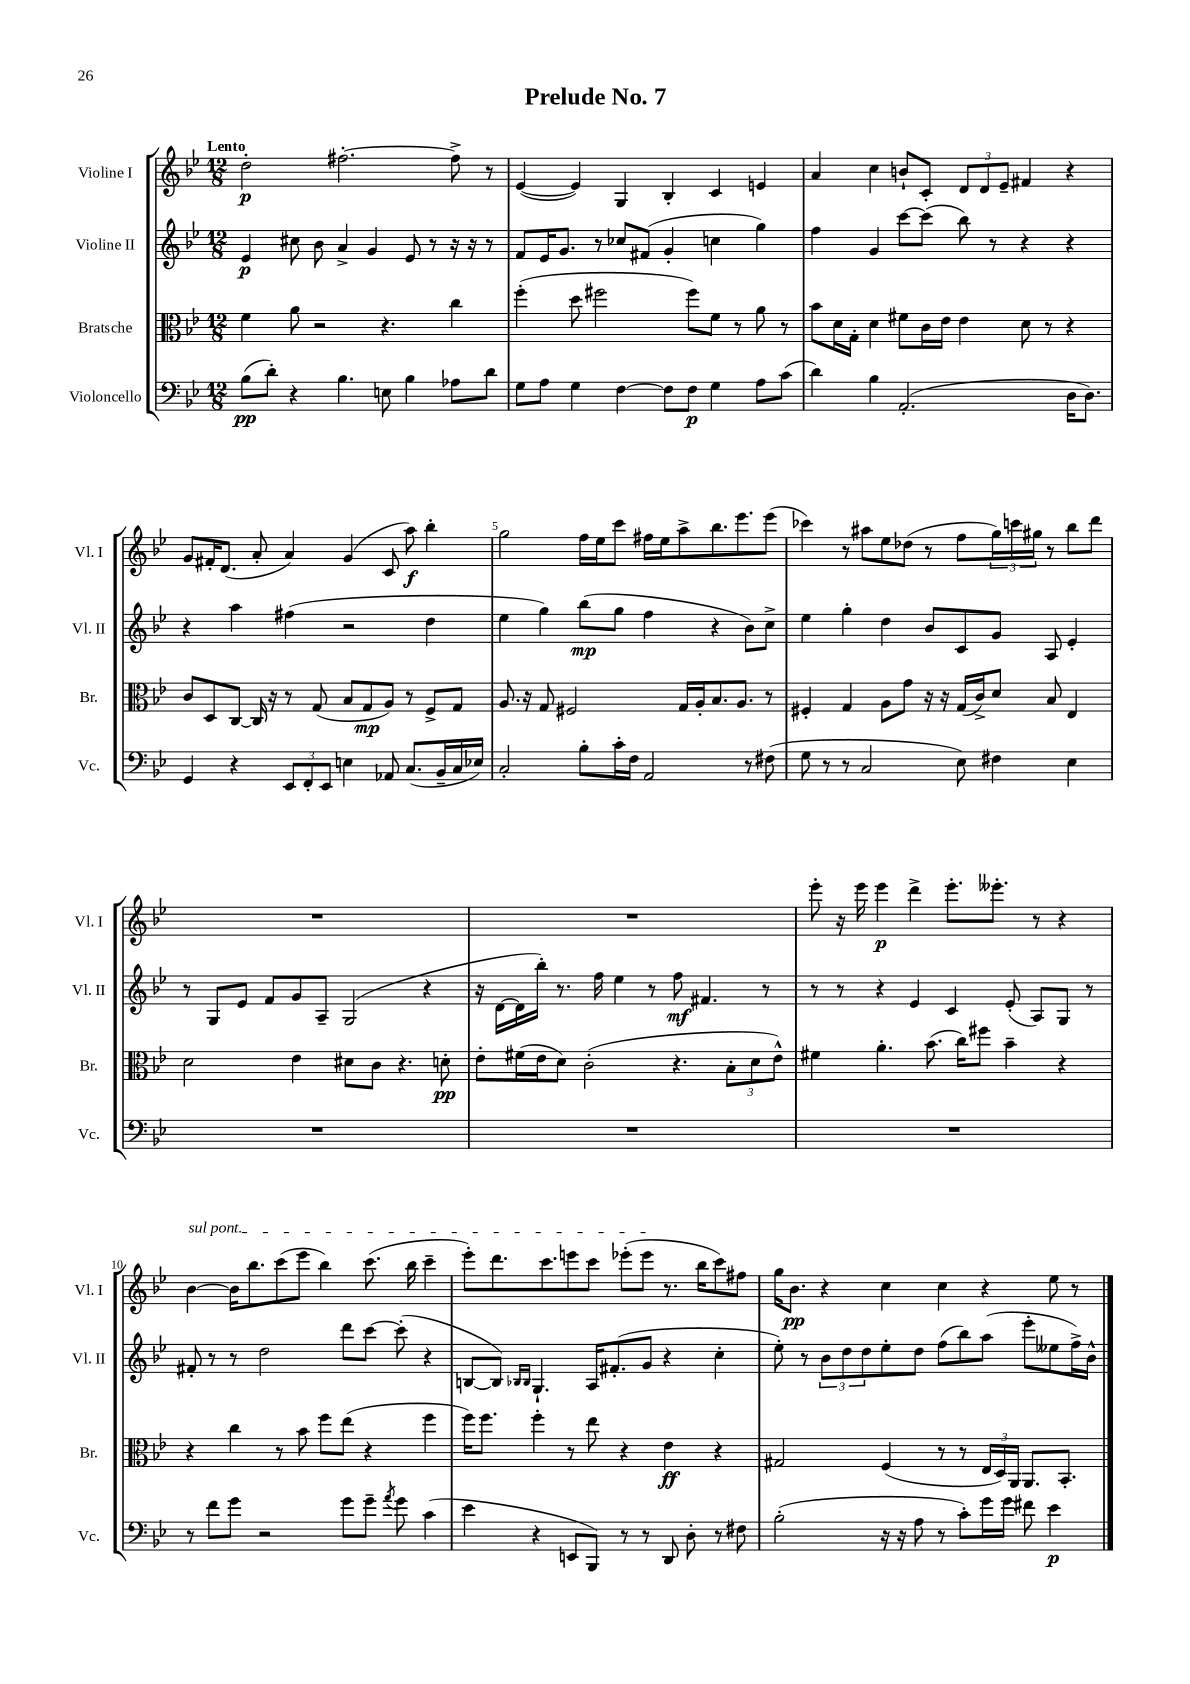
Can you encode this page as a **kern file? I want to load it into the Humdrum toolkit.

**kern	**dynam	**kern	**dynam	**kern	**dynam	**kern	**dynam
*part4	*part4	*part3	*part3	*part2	*part2	*part1	*part1
*staff4	*staff4	*staff3	*staff3	*staff2	*staff2	*staff1	*staff1
*I"Violoncello	*	*I"Bratsche	*	*I"Violine II	*	*I"Violine I	*
*I'Vc.	*	*I'Br.	*	*I'Vl. II	*	*I'Vl. I	*
*clefF4	*	*clefC3	*	*clefG2	*	*clefG2	*
*k[b-e-]	*	*k[b-e-]	*	*k[b-e-]	*	*k[b-e-]	*
*M12/8	*	*M12/8	*	*M12/8	*	*M12/8	*
=1	=1	=1	=1	=1	=1	=1	=1
!	!	!	!	!	!	!LO:TX:a:B:t=Lento	!
(8B-\L	pp	4f\	.	4e-/	p	2dd'\	p
8d'\J)	.	.	.	.	.	.	.
4r	.	8a\	.	8cc#X\	.	.	.
.	.	2r	.	8b-\	.	.	.
4.B-\	.	.	.	4a^/	.	[2.ff#X'\	.
.	.	.	.	4g/	.	.	.
8En\	.	4.r	.	.	.	.	.
4B-\	.	.	.	8e-/	.	.	.
.	.	.	.	8r	.	.	.
8A-X\L	.	4cc\	.	16r	.	8ff#^\]	.
.	.	.	.	16r	.	.	.
8d\J	.	.	.	8r	.	8r	.
=2	=2	=2	=2	=2	=2	=2	=2
8G\L	.	(4ff'\	.	8f/L	.	([4e-/	.
8A\J	.	.	.	16e-/K	.	.	.
.	.	.	.	8.g/J	.	.	.
4G\	.	8dd\	.	.	.	4e-/])	.
.	.	2ff#X\	.	8r	.	.	.
[4F\	.	.	.	8cc-X/L	.	4G/	.
.	.	.	.	(8f#X/J	.	.	.
8F\L]	.	.	.	4g'/	.	4B-'/	.
8F\J	p	8ff#\L)	.	.	.	.	.
4G\	.	8f\J	.	4ccn\	.	4c/	.
.	.	8r	.	.	.	.	.
8A\L	.	8a\	.	4gg\)	.	4en/	.
(8c\J	.	8r	.	.	.	.	.
=3	=3	=3	=3	=3	=3	=3	=3
4d\)	.	8b-\L	.	4ff\	.	4a/	.
.	.	16d\L	.	.	.	.	.
.	.	16G'\JJ	.	.	.	.	.
4B-\	.	4d\	.	4g/	.	4cc\	.
(2.AA'/	.	8f#X\L	.	[8ccc\L	.	8bn`/L	.
.	.	16c\L	.	(8ccc\J]	.	8c'/J	.
.	.	16e-\JJ	.	.	.	.	.
.	.	4e-\	.	8bb-\)	.	12d/L	.
.	.	.	.	.	.	12d/	.
.	.	.	.	8r	.	.	.
.	.	.	.	.	.	12e-~/J	.
.	.	8d\	.	4r	.	4f#X/	.
.	.	8r	.	.	.	.	.
16D\KL	.	4r	.	4r	.	4r	.
8.D\J)	.	.	.	.	.	.	.
!!LO:LB:g=z
=4	=4	=4	=4	=4	=4	=4	=4
4GG/	.	8c/L	.	4r	.	8g/L	.
.	.	8D/	.	.	.	16f#X'/K	.
.	.	.	.	.	.	(8.d/J	.
4r	.	[8C/J	.	4aa\	.	.	.
.	.	16C/]	.	.	.	8a'/	.
.	.	16r	.	.	.	.	.
12EE-/L	.	8r	.	(4ff#X\	.	4a/)	.
12FF'/	.	.	.	.	.	.	.
.	.	(8G/	.	.	.	.	.
12EE-/J	.	.	.	.	.	.	.
4En\	.	8B-/L	.	2r	.	(4g/	.
.	.	8G/	mp	.	.	.	.
8AA-X/	.	8A/J)	.	.	.	8c/	.
(8.C/L	.	8r	.	.	.	8aa\)	f
.	.	8F^/L	.	4dd\	.	4bb-'\	.
16BB-~/L	.	.	.	.	.	.	.
16C/	.	8G/J	.	.	.	.	.
16E-X/JJ)	.	.	.	.	.	.	.
=5	=5	=5	=5	=5	=5	=5	=5
2C'/	.	8.A/	.	4ee-\	.	2gg\	.
.	.	16r	.	.	.	.	.
.	.	8G/	.	4gg\)	.	.	.
.	.	2F#X/	.	.	.	.	.
8B-'\L	.	.	.	(8bb-\L	mp	16ff\LL	.
.	.	.	.	.	.	16ee-\J	.
16c'\L	.	.	.	8gg\J	.	8ccc\J	.
16F\JJ	.	.	.	.	.	.	.
2AA/	.	.	.	4ff\	.	16ff#X\LL	.
.	.	.	.	.	.	16ee-\J	.
.	.	16G/LL	.	.	.	8aa^\	.
.	.	16A'/J	.	.	.	.	.
.	.	8.B-/	.	4r	.	8.bb-\	.
.	.	8.A/J	.	.	.	8.eee-\	.
8r	.	.	.	8b-\L)	.	.	.
(8F#X\	.	8r	.	8cc^\J	.	(8eee-\J	.
=6	=6	=6	=6	=6	=6	=6	=6
8G\	.	4F#X'/	.	4ee-\	.	4ccc-X\)	.
8r	.	.	.	.	.	.	.
8r	.	4G/	.	4gg'\	.	8r	.
2C/	.	.	.	.	.	8aa#X\L	.
.	.	8A\L	.	4dd\	.	8ee-\	.
.	.	8g\J	.	.	.	(8dd-X\J	.
.	.	16r	.	8b-/L	.	8r	.
.	.	16r	.	.	.	.	.
8E-\)	.	(16G/LL	.	8c/	.	8ff\L	.
.	.	16c^/J)	.	.	.	.	.
4F#X\	.	8d/J	.	8g/J	.	24gg\L)	.
.	.	.	.	.	.	24cccn\	.
.	.	.	.	.	.	24gg#X\JJ	.
.	.	8B-/	.	8A/	.	8r	.
4E-\	.	4E-/	.	4e-'/	.	8bb-\L	.
.	.	.	.	.	.	8ddd\J	.
!!LO:LB:g=z
=7	=7	=7	=7	=7	=7	=7	=7
1.r	.	2d\	.	8r	.	1.r	.
.	.	.	.	8G/L	.	.	.
.	.	.	.	8e-/J	.	.	.
.	.	.	.	8f/L	.	.	.
.	.	4e-\	.	8g/	.	.	.
.	.	.	.	8A~/J	.	.	.
.	.	8d#X\L	.	(2G/	.	.	.
.	.	8c\J	.	.	.	.	.
.	.	4.r	.	.	.	.	.
.	.	.	.	4r	.	.	.
.	.	8dn'\	pp	.	.	.	.
=8	=8	=8	=8	=8	=8	=8	=8
1.r	.	8e-'\L	.	16r	.	1.r	.
.	.	.	.	[16d\LL	.	.	.
.	.	(16f#X\L	.	16d\]	.	.	.
.	.	16e-\J	.	16bb-'\JJ)	.	.	.
.	.	8d\J)	.	8.r	.	.	.
.	.	(2c'\	.	.	.	.	.
.	.	.	.	16ff\	.	.	.
.	.	.	.	4ee-\	.	.	.
.	.	.	.	8r	.	.	.
.	.	4.r	.	8ff\	mf	.	.
.	.	.	.	4.f#X/	.	.	.
.	.	12B-'\L	.	.	.	.	.
.	.	12d\	.	.	.	.	.
.	.	.	.	8r	.	.	.
.	.	12e-^^\J)	.	.	.	.	.
=9	=9	=9	=9	=9	=9	=9	=9
1.r	.	4f#X\	.	8r	.	8eee-'\	.
.	.	.	.	8r	.	16r	.
.	.	.	.	.	.	16eee-\	.
.	.	4.a'\	.	4r	.	4eee-\	p
.	.	.	.	4e-/	.	4ddd^\	.
.	.	(8.b-\	.	.	.	.	.
.	.	.	.	4c/	.	8.eee-'\L	.
.	.	16cc\KL)	.	.	.	.	.
.	.	8ff#X\J	.	.	.	.	.
.	.	.	.	.	.	8.eee--X'\J	.
.	.	4b-~\	.	(8e-'/	.	.	.
.	.	.	.	8A/L)	.	8r	.
.	.	4r	.	8G/J	.	4r	.
.	.	.	.	8r	.	.	.
!!LO:LB:g=z
=10	=10	=10	=10	=10	=10	=10	=10
!	!	!	!	!	!	!LO:TX:a:i:t=sul pont.	!
8r	.	4r	.	8f#X'/	.	[4b-\	.
8f\L	.	.	.	8r	.	.	.
8g\J	.	4cc\	.	8r	.	16b-\KL]	.
.	.	.	.	.	.	8.bb-\	.
2r	.	.	.	2dd\	.	.	.
.	.	8r	.	.	.	(8ccc\	.
.	.	8b-\	.	.	.	8eee-\J	.
.	.	8ff\L	.	.	.	4bb-\)	.
8g\L	.	(8ee-\J	.	8ddd\L	.	.	.
8g~\J	.	4r	.	[8ccc\J	.	(8.ccc\	.
8qa/	.	.	.	.	.	.	.
8g\	.	.	.	(8ccc'\]	.	.	.
.	.	.	.	.	.	16bb-\	.
(4c\	.	4ff\	.	4r	.	4ccc~\	.
=11	=11	=11	=11	=11	=11	=11	=11
4e-\	.	16ff\KL)	.	[8Bn/L	.	8eee-'\L)	.
.	.	8.ff\J	.	.	.	.	.
.	.	.	.	8B/J])	.	8.ddd\	.
.	.	.	.	16qqB-X/LL	.	.	.
.	.	.	.	16qqB-/JJ	.	.	.
4r	.	4ff'\	.	4.G`/	.	.	.
.	.	.	.	.	.	8.ccc\	.
8EEn/L	.	8r	.	.	.	8eeen\	.
8BBB-/J)	.	8ee-\	.	16A/KL	.	8ccc\J	.
.	.	.	.	(8.f#X'/	.	.	.
8r	.	4r	.	.	.	(8eee-X'\L	.
8r	.	.	.	8g/J	.	8eee-\J	.
8DD/	.	4e-\	ff	4r	.	8.r	.
8D'\	.	.	.	.	.	.	.
.	.	.	.	.	.	16bb-\KL	.
8r	.	4r	.	4cc'\	.	8ccc\)	.
8F#X\	.	.	.	.	.	8ff#X\J	.
=12	=12	=12	=12	=12	=12	=12	=12
(2B-'\	.	2G#X/	.	8ee-'\)	.	16gg\KL	.
.	.	.	.	.	.	8.b-\J	pp
.	.	.	.	8r	.	.	.
.	.	.	.	12b-\L	.	4r	.
.	.	.	.	12dd\	.	.	.
.	.	.	.	12dd\	.	.	.
16r	.	(4F/	.	8ee-'\	.	4cc\	.
16r	.	.	.	.	.	.	.
8A\	.	.	.	8dd\J	.	.	.
8r	.	8r	.	(8ff\L	.	4cc\	.
8c'\L)	.	8r	.	8bb-\)	.	.	.
16g\L	.	24E-/LL	.	(8aa\J	.	4r	.
.	.	24D/)	.	.	.	.	.
16g\JJ	.	.	.	.	.	.	.
.	.	24AA/JJ	.	.	.	.	.
8f#X\	.	8.AA/L	.	8eee-'\L	.	.	.
4e-\	p	.	.	8ee--X\	.	8ee-\	.
.	.	8.BB-'/J	.	.	.	.	.
.	.	.	.	16ff^\L)	.	8r	.
.	.	.	.	16b-^^\JJ	.	.	.
==	==	==	==	==	==	==	==
*-	*-	*-	*-	*-	*-	*-	*-
